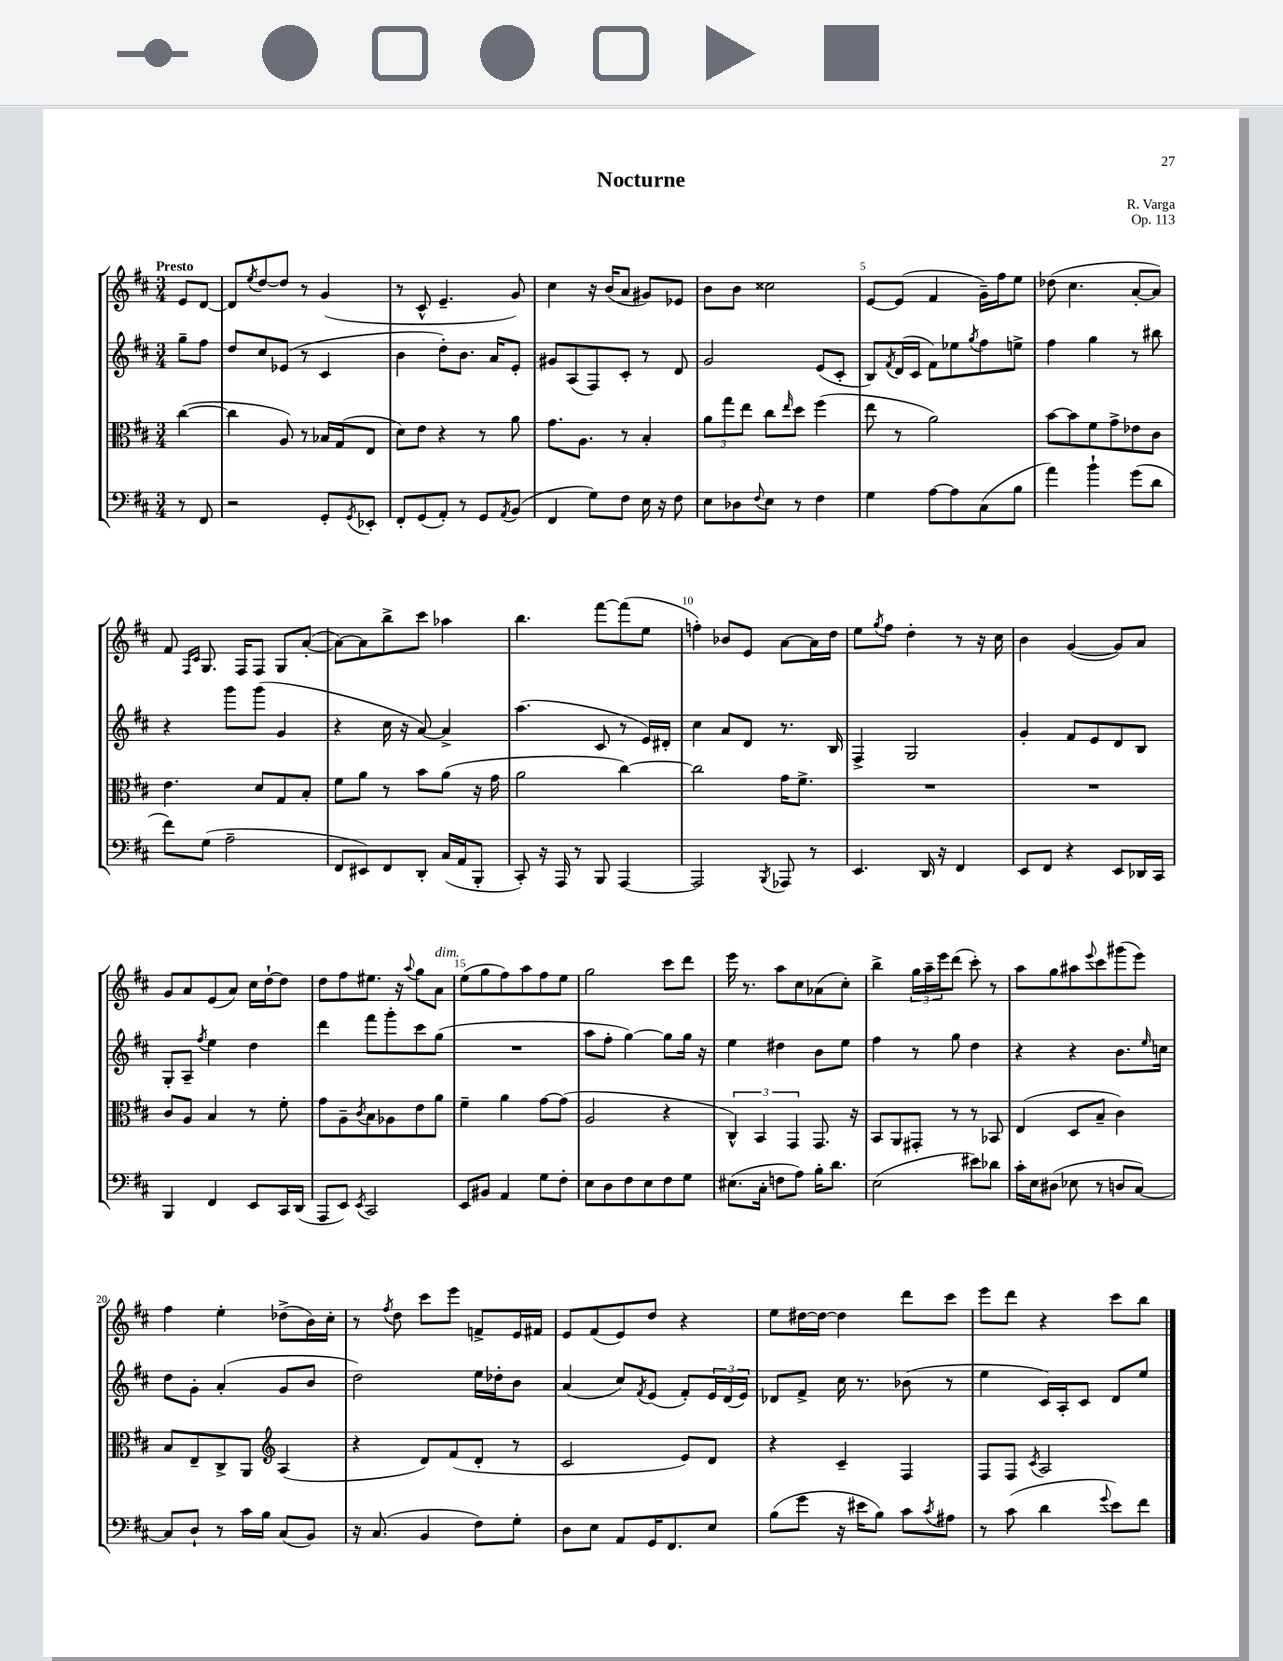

**kern	**kern	**kern	**kern
*staff4	*staff3	*staff2	*staff1
*clefF4	*clefC3	*clefG2	*clefG2
*k[f#c#]	*k[f#c#]	*k[f#c#]	*k[f#c#]
*M3/4	*M3/4	*M3/4	*M3/4
8r	([4cc#	8gg~	8e
8FF#	.	8ff#	[8d
=	=	=	=
2r	4cc#]	8dd	8d]
.	.	.	8qee
.	.	8cc#	[8dd
.	8A)	(8e-	8dd]
.	8r	8r	8r
8GG'	16B-	4c#	(4g
.	(16G	.	.
8qGG	.	.	.
8EE-'	8E	.	.
=	=	=	=
8FF#'	8d)	4b	8r
(8GG	8e	.	8c#^^
8AA')	4r	8dd')	4.e~
8r	.	8.b	.
8GG	8r	.	.
.	.	16a	.
8qAA	.	.	.
(8BB	8a	8e'	8g)
=	=	=	=
4FF#	8.g	8g#	4cc#
.	.	(8A	.
.	8.A	.	.
8G)	.	8F#)	16r
.	.	.	(16b
8F#	8r	8c#'	8a
16E	4B'	8r	8g#)
16r	.	.	.
8F#	.	8d	8e-
=	=	=	=
8E	12a	2g	8b
.	12gg	.	.
8D-	.	.	8b
.	12ee	.	.
8qqF#	.	.	.
8E	8cc#	.	2cc##
.	16qqee	.	.
8r	8dd	.	.
4F#	(4ff#	(8e	.
.	.	8c#'	.
=	=	=	=
4G	8ee	8B)	[8e
.	.	8qf#	.
.	8r	(16d	(8e]
.	.	16c#	.
[8A	2a)	8f#)	4f#
8A]	.	8ee-	.
.	.	8qgg	.
(8C#	.	8ff#	16g~)
.	.	.	16ff#
8B	.	8ee^	8ee
=	=	=	=
4a)	[8b	4ff#	(8dd-
.	8b]	.	4.cc#
4b`	8f#	4gg	.
.	8g^	.	.
(8g	8e-	8r	[8a'
8d	8c#	8bb#	8a])
=	=	=	=
8f#)	4.e	4r	8f#
.	.	.	16qqF#
.	.	.	16qqc#
(8G	.	.	8.G
2A~	.	8ggg	.
.	.	.	16F#
.	8d	(8ggg	8F#
.	8G	4g	8G
.	8B'	.	([8a'
=	=	=	=
8FF#	8f#	4r	8a_)
8EE#)	8a	.	8a]
8FF#	8r	16cc#	8bb^
.	.	16r	.
8DD'	8b	[8a)	8ccc#
(16C#	(8a	4a^]	4aa-
16AA	.	.	.
8BBB'	16r	.	.
.	16g	.	.
=	=	=	=
8CC#')	2a	(4.aa	4.bb
16r	.	.	.
16AAA	.	.	.
8r	.	.	.
8BBB	.	8c#	[8fff#
[4AAA	[4cc#)	8r	(8fff#]
.	.	16e)	8ee
.	.	16d#'	.
=	=	=	=
2AAA]	2cc#]	4cc#	4ff')
.	.	8a	8b-
.	.	8d	8e
8qBBB	.	.	.
8AAA-	16g	8.r	[8a
.	8.f#^	.	.
8r	.	.	16a]
.	.	16B	16dd
=	=	=	=
4.EE	2.r	4F#^	8ee
.	.	.	8qgg
.	.	.	8ff#
.	.	2G	4dd'
16DD	.	.	.
16r	.	.	.
4FF#	.	.	8r
.	.	.	16r
.	.	.	16cc#
=	=	=	=
8EE	2.r	4g'	4b
8FF#	.	.	.
4r	.	8f#	([4g
.	.	8e	.
8EE	.	8d	8g])
16DD-	.	8B	8a
16CC#	.	.	.
=	=	=	=
4BBB	8c#	8G'	8g
.	8A	8A~	8a
.	.	8qff#	.
4FF#	4B	4ee	(8e
.	.	.	8a)
8EE	8r	4dd	16cc#
.	.	.	[16dd`
16CC#	8f#'	.	8dd]
(16DD	.	.	.
=	=	=	=
8AAA	8g	4ddd	8dd
8EE)	8A~	.	8ff#
8qEE	8qc#	.	.
2CC#	8B	8fff#	8.ee#
.	8A-	8ggg'	.
.	.	.	16r
.	.	.	8qqaa
.	8e	8ccc#	8gg
.	8a	(8gg	8a
=	=	=	=
8EE	4f#~	2.r	(8ee
8BB#	.	.	8gg
4AA	4a	.	8ff#)
.	.	.	8aa
8G	[8g	.	8ff#
8F#'	(8g]	.	8ee
=	=	=	=
8E	2A	8aa	2gg
8D	.	8ff#'	.
8F#	.	[4gg)	.
8E	.	.	.
8F#	4r	8gg]	8ccc#
8G	.	16gg	8ddd
.	.	16r	.
=	=	=	=
(8.E#	6C#^^)	4ee	16eee
.	.	.	8.r
.	6BB	.	.
16C#'	.	.	.
8F	.	4dd#	8aa
.	6GG	.	.
8A)	.	.	8cc#
16B'	8.GG	8b	(8a-
8.d	.	.	.
.	.	8ee	8cc#')
.	16r	.	.
=	=	=	=
(2E	8BB	4ff#	4bb^
.	8AA	.	.
.	8GG#'	8r	24gg
.	.	.	24aa~
.	.	.	24eee
.	8r	8gg	(8ddd
8e#)	8r	4dd	8ccc#')
8d-	8BB-	.	8r
=	=	=	=
16c#'	(4E	4r	8aa
16E	.	.	.
(8D#	.	.	8gg
8E-	8D	4r	8aa#
.	.	.	8qqeee
8r	8B~	.	8ccc#
8D	4c#)	8.b	(8ggg#
[8C#)	.	.	8eee)
.	.	16qqee	.
.	.	16cc	.
=	=	=	=
8C#]	8B	8dd	4ff#
8D`	8E~	8g'	.
8r	8C#^	(4a'	4ee'
16c#	8AA	.	.
16B	.	.	.
*	*clefG2	*	*
(8C#	(4A	8g	(8dd-^
8BB)	.	8b	16b)
.	.	.	16cc#'
=	=	=	=
16r	4r	2dd)	8r
(8.C#	.	.	.
.	.	.	8qff#
.	.	.	8dd
4BB	8d)	.	8ccc#
.	(8f#	.	8eee
8F#)	8d'	16ee	8f^
.	.	16dd-'	.
8G'	8r	8b	16e
.	.	.	16f#
=	=	=	=
8D	2c#	(4a	8e
8E	.	.	(8f#
8AA	.	8cc#)	8e)
.	.	8qf#	.
16GG	.	(8e	8dd
8.FF#	.	.	.
.	8e)	8f#')	4r
8E	8d	24e	.
.	.	(24d	.
.	.	24e)	.
=	=	=	=
(8B	4r	8d-	8ee
8g	.	8f#^	[16dd#
.	.	.	16dd#_
16r	4c#~	16cc#	4dd#]
16e#	.	8.r	.
8B)	.	.	.
8c#	4F#	(8b-	8ddd
8qc#	.	.	.
8A#	.	8r	8ccc#
=	=	=	=
8r	8F#	4ee	8eee
(8c#	8F#	.	8ddd
.	8qc#	.	.
4d	2A	16c#)	4r
.	.	16A'	.
.	.	8c#	.
8qqg	.	.	.
8e)	.	8d	8ccc#
8f#	.	8ee	8bb
==	==	==	==
*-	*-	*-	*-
